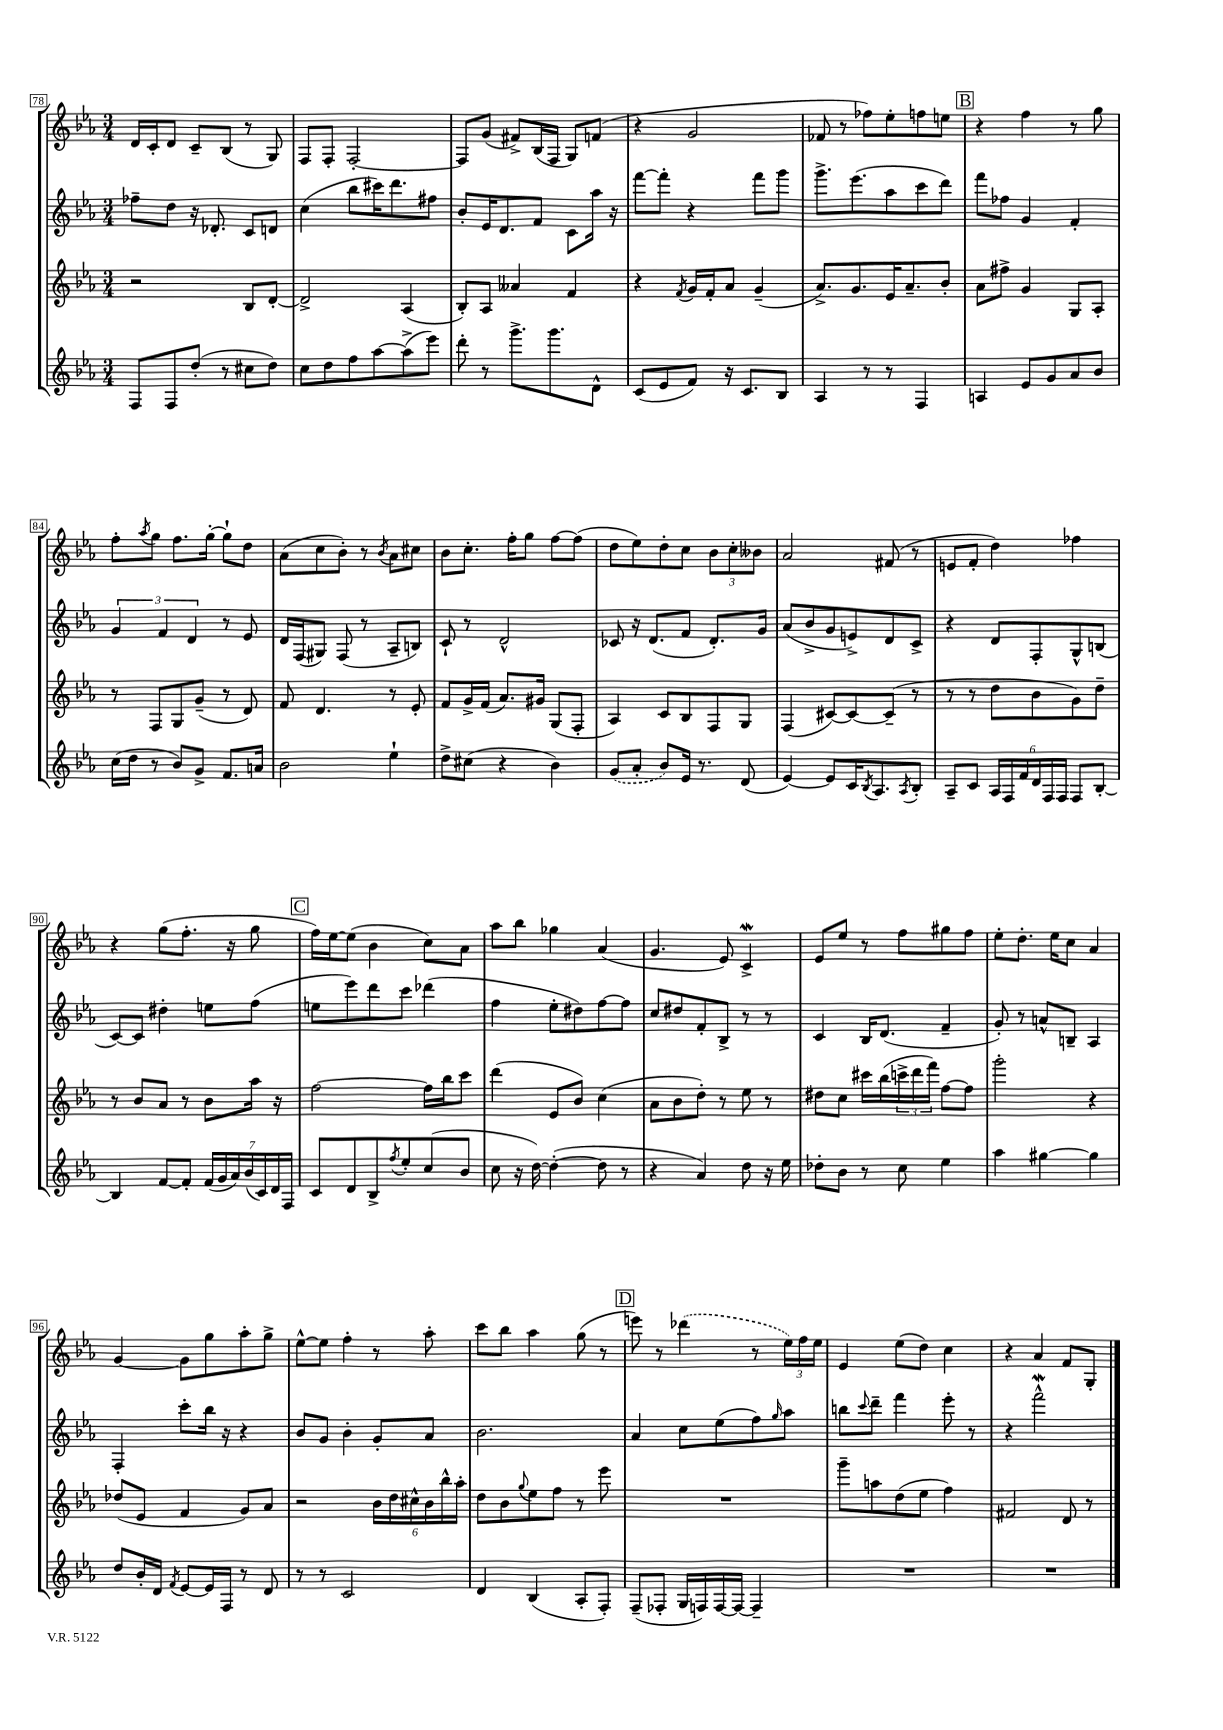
<<
\new StaffGroup <<
\new Staff = "s0" {
    \clef treble \key ees \major \numericTimeSignature \time 3/4
    d'16 c'16-. d'8 c'8-- bes8( r8 g8) |
    f8 f8-. f2~-. |
    f8 g'8( fis'8->) bes16( f16 g8) f'8( |
    r4 g'2 |
    fes'8 r8 fes''8) ees''8-. f''8 e''8 |
    \mark \markup { \box "B" } r4 f''4 r8 g''8 |
    f''8-. \acciaccatura { aes''8 } g''8 f''8. g''16~-. g''8-! d''8 |
    aes'8( c''8 bes'8-.) r8 \acciaccatura { bes'8 } aes'8 cis''8 |
    bes'8 c''8.-. f''16-. g''8 f''8~ f''8( |
    d''8 ees''8) d''8-. c''8 \tuplet 3/2 { bes'8 c''8-. beses'8 } |
    aes'2 fis'8( r8 |
    e'8 f'8-. d''4) fes''4 |
    r4 g''8( f''8.-. r16 g''8 |
    \mark \markup { \box "C" } f''16) ees''16~ ees''8( bes'4 c''8) aes'8 |
    aes''8 bes''8 ges''4 aes'4( |
    g'4. ees'8) c'4->\mordent |
    ees'8 ees''8 r8 f''8 gis''8 f''8 |
    ees''8-. d''8.-. ees''16 c''8 aes'4 |
    g'4~ g'8 g''8 aes''8-. g''8-> |
    ees''8~-^ ees''8 f''4-. r8 aes''8-. |
    c'''8 bes''8 aes''4 g''8( r8 |
    \mark \markup { \box "D" } e'''8) r8 \once \slurDashed des'''4( r8 \tuplet 3/2 { ees''16) f''16 ees''16 } |
    ees'4 ees''8( d''8) c''4 |
    r4 aes'4 f'8 g8-. \bar "|." |
}
\new Staff = "s1" {
    \clef treble \key ees \major \numericTimeSignature \time 3/4
    fes''8-- d''8 r16 des'8.-. c'8 d'8 |
    c''4( bes''8 cis'''16) d'''8. fis''8 |
    bes'8-. ees'16 d'8. f'8 c'8 aes''16 r16 |
    f'''8~ f'''8-. r4 f'''8 g'''8 |
    g'''8.-> ees'''8.( aes''8 c'''8 d'''8) |
    \mark \markup { \box "B" } f'''8 fes''8 g'4 f'4-. |
    \tuplet 3/2 { g'4 f'4 d'4 } r8 ees'8 |
    d'16 f16( gis8) f8( r8 aes8-- b8) |
    c'8-! r8 d'2-^ |
    ces'8 r16 d'8.( f'8 d'8.-.) g'16 |
    aes'8( bes'8-> g'8 e'8->) d'8 c'8-> |
    r4 d'8 f8-. g8-^ b8( |
    c'8~) c'8 dis''4-. e''8 f''8( |
    \mark \markup { \box "C" } e''8 ees'''8) d'''8 c'''8 des'''4( |
    f''4 ees''8-. dis''8) f''8~ f''8 |
    c''8 dis''8 f'8-. bes8-> r8 r8 |
    c'4 bes16 d'8.( f'4-- |
    g'8-.) r8 a'8-^ b8-- aes4 |
    f4-. c'''8-. bes''16 r16 r4 |
    bes'8 g'8 bes'4-. g'8-. aes'8 |
    bes'2. |
    \mark \markup { \box "D" } aes'4 c''8 ees''8( f''8) \grace { g''16 } aes''8 |
    b''8 \appoggiatura { c'''8 } d'''8-- f'''4 ees'''8-. r8 |
    r4 f'''2-^\mordent \bar "|." |
}
\new Staff = "s2" {
    \clef treble \key ees \major \numericTimeSignature \time 3/4
    r2 bes8 d'8~-. |
    d'2-> aes4( |
    bes8-.) aes8 aeses'4 f'4 |
    r4 \acciaccatura { f'8 } g'16 f'16-. aes'8 g'4--( |
    aes'8.->) g'8. ees'16 aes'8.-- bes'8-. |
    \mark \markup { \box "B" } aes'8 fis''8-> g'4 g8 aes8-. |
    r8 f8 g8 g'8--( r8 d'8) |
    f'8 d'4. r8 ees'8-. |
    f'8 g'16-> f'16( aes'8.) gis'16 g8( f8-. |
    aes4) c'8 bes8 f8 g8 |
    f4( cis'8~) cis'8~ cis'8--( r8 |
    r8 r8 d''8 bes'8 g'8) d''8-- |
    r8 bes'8 aes'8 r8 bes'8 aes''16 r16 |
    \mark \markup { \box "C" } f''2~ f''16 bes''16 c'''8 |
    d'''4( ees'8 bes'8) c''4( |
    aes'8 bes'8 d''8-.) r8 ees''8 r8 |
    dis''8 c''8 cis'''16 bes''16( \tuplet 3/2 { c'''16-> d'''16 f'''16) } f''8~ f''8 |
    g'''2-. r4 |
    des''8( ees'8 f'4 g'8) aes'8 |
    r2 \tuplet 6/4 { bes'16 d''16 cis''16-^ bes'16 bes''16-^ aes''16-. } |
    d''8 bes'8 \appoggiatura { g''8 } ees''8 f''8 r8 ees'''8 |
    \mark \markup { \box "D" } R2. |
    g'''8-- a''8 d''8( ees''8 f''4) |
    fis'2 d'8 r8 \bar "|." |
}
\new Staff = "s3" {
    \clef treble \key ees \major \numericTimeSignature \time 3/4
    f8 f8 d''8-.( r8 cis''8 d''8) |
    c''8 d''8 f''8 aes''8~ aes''8->( ees'''8) |
    d'''8-. r8 g'''8.-> g'''8. d'8-^ |
    c'8( ees'8 f'8) r16 c'8. bes8 |
    aes4 r8 r8 f4 |
    \mark \markup { \box "B" } a4 ees'8 g'8 aes'8 bes'8 |
    c''16( d''16 r8 bes'8) g'8-> f'8. a'16 |
    bes'2 ees''4-! |
    d''8-> cis''8( r4 bes'4) |
    \once \slurDashed g'8( aes'8-. bes'8) ees'16 r8. d'8( |
    ees'4~) ees'8 c'16 \acciaccatura { bes8 } aes8. \acciaccatura { aes8 } bes8-. |
    aes8-- c'8 \tuplet 6/4 { aes16 f16 f'16 d'16 f16 f16 } f8 bes8~-. |
    bes4 f'8~ f'8-. \tuplet 7/4 { f'16( g'16 aes'16) bes'16( c'16) d'16 f16 } |
    \mark \markup { \box "C" } c'8 d'8 bes8-> \acciaccatura { f''8 } ees''8-. c''8( bes'8 |
    c''8 r16 d''16~) d''4~-.( d''8 r8 |
    r4 aes'4) d''8 r16 ees''16 |
    des''8-. bes'8 r8 c''8 ees''4 |
    aes''4 gis''4~ gis''4 |
    d''8 bes'16-. d'16 \acciaccatura { f'8 } ees'8~ ees'16 f16 r8 d'8 |
    r8 r8 c'2 |
    d'4 bes4( aes8-. f8-.) |
    \mark \markup { \box "D" } f8--( fes8-. g16 f16) f16~ f16~ f4-- |
    R2. |
    R2. \bar "|." |
}
>>
>>
\layout { \context { \Score currentBarNumber = #78 \override BarNumber.stencil = #(make-stencil-boxer 0.1 0.3 ly:text-interface::print) } }
